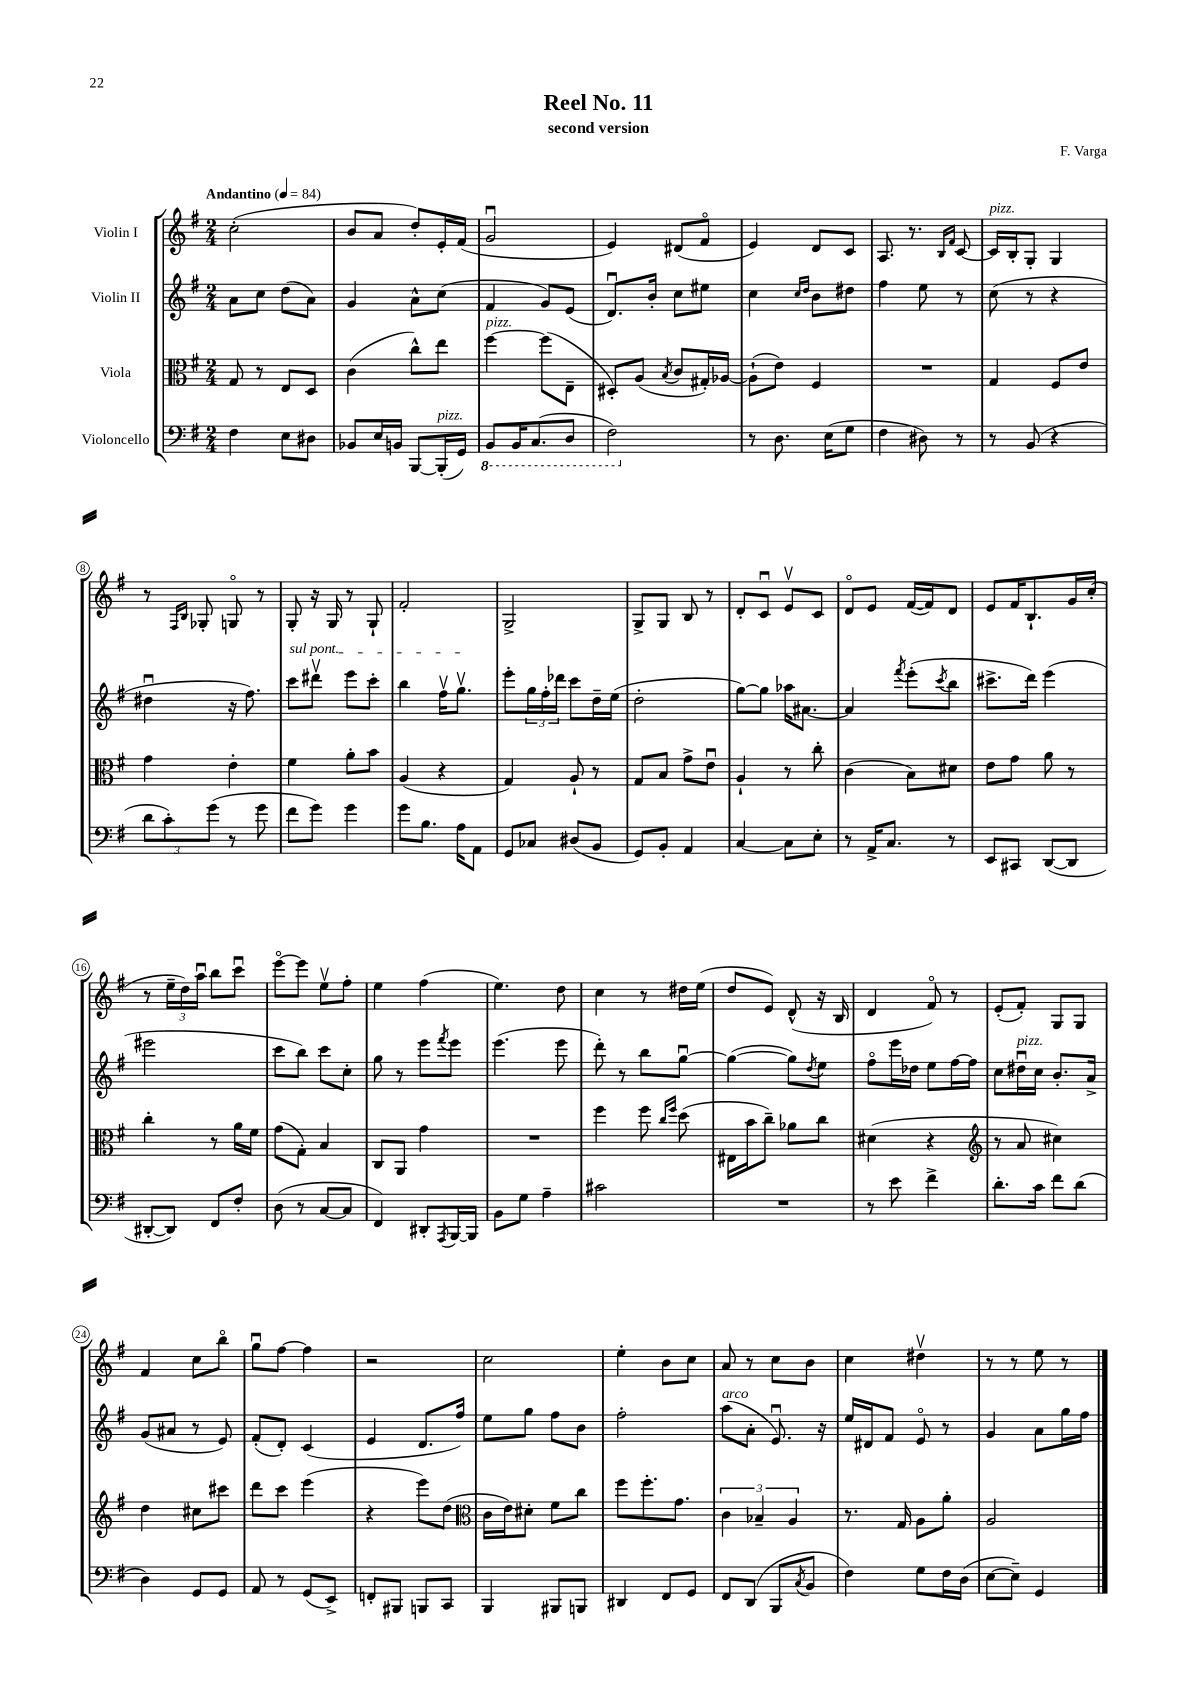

**kern	**kern	**kern	**kern
*staff4	*staff3	*staff2	*staff1
*clefF4	*clefC3	*clefG2	*clefG2
*k[f#]	*k[f#]	*k[f#]	*k[f#]
*M2/4	*M2/4	*M2/4	*M2/4
*MM84	*MM84	*MM84	*MM84
4F#	8G	8a	(2cc'
.	8r	8cc	.
8E	8E	(8dd	.
8D#	8D	8a)	.
=	=	=	=
8BB-	(4c	4g	8b
16E	.	.	8a
16BB	.	.	.
[8BBB	8cc^^)	8a^^	8dd')
(16BBB']	8ee	(8cc	16e'
16GG)	.	.	(16f#
=	=	=	=
8BBB	[4ff#	4f#	2gu
16BBB	.	.	.
(8.CC	.	.	.
.	(8ff#]	8g)	.
8DD	8E~	(8e	.
=	=	=	=
2FF#)	8D#')	8.du)	4e)
.	(8A	.	.
.	.	16b'	.
.	8qB	.	.
.	8c	8cc	(8d#
.	16G#')	8ee#	8f#o
.	[16A-	.	.
=	=	=	=
8r	(8A-`]	4cc	4e)
8.D	8e)	.	.
.	.	16qqcc	.
.	.	16qqdd	.
.	4F#	8b	8d
(16E	.	.	.
8G	.	8dd#	8c
=	=	=	=
4F#	2r	4ff#	8.A
.	.	.	8.r
8D#)	.	8ee	.
.	.	.	16qqB
.	.	.	16qqf#
8r	.	8r	[8c
=	=	=	=
8r	4G	(8cc	16c]
.	.	.	16B'
(8BB	.	8r	8G'
4r	8F#	4r	4G
.	8e	.	.
=	=	=	=
12d	4g	4dd#u	8r
12c')	.	.	.
.	.	.	16qqF#
.	.	.	16qqB
.	.	.	8G-'
(12g	.	.	.
8r	4e'	16r	8Go
.	.	8.ff#)	.
8g	.	.	8r
=	=	=	=
8f#	4f#	8ccc	8G'
8g)	.	8ddd#v	16r
.	.	.	16G
4g	8a'	8eee	8r
.	8b	8ccc'	8G`
=	=	=	=
8g	(4A	4bb	2f#'
8.B	.	.	.
.	4r	16ff#v	.
16A	.	8.ggv	.
8AA	.	.	.
=	=	=	=
8GG	4G)	8eee'	2G^
8C-	.	24gg	.
.	.	24ff#'	.
.	.	24ddd-	.
(8D#	8A`	8ccc	.
8BB	8r	16dd~	.
.	.	(16ee	.
=	=	=	=
8GG)	8G	2dd'	8G^
8BB'	8B	.	8G
4AA	8g^	.	8B
.	8eu	.	8r
=	=	=	=
[4C	4A`	[8gg)	8d'
.	.	8gg]	8cu
8C]	8r	16aa-	8ev
.	.	[8.a#	.
8E'	8cc'	.	8c
=	=	=	=
8r	(4c	4a#]	8do
16AA^	.	.	8e
8.C	.	.	.
.	.	8qfff#	.
.	8B)	(8eee'	([16f#
.	.	.	16f#])
.	.	8qccc	.
8r	8d#	8bb	8d
=	=	=	=
8EE	8e	8.ccc#^	8e
8CC#	8g	.	16f#
.	.	16ddd)	8.B`
([8DD	8a	(4eee	.
8DD]	8r	.	16g
.	.	.	(16cc'
=	=	=	=
[8DD#'	4cc'	2eee#	8r
8DD#])	.	.	24ee~
.	.	.	24dd)
.	.	.	24aau
8FF#	8r	.	8bb
8F#'	16a	.	8cccu
.	16f#	.	.
=	=	=	=
(8D	(8g	8ccc	[8eeeo
8r	8G')	8bb)	8eee]
[8C	4B	8ccc	8eev
8C]	.	8cc'	8ff#'
=	=	=	=
4FF#)	8C	8gg	4ee
.	8AA	8r	.
8DD#'	4g	8eee	(4ff#
8qAAA	.	8qfff#	.
[16BBB	.	8eee	.
16BBB]	.	.	.
=	=	=	=
8BB	2r	(4.eee	4.ee)
8G	.	.	.
4A~	.	.	.
.	.	8eee	8dd
=	=	=	=
2c#	4ff#	8ddd')	4cc
.	.	8r	.
.	8ff#	8bb	8r
.	16qqcc	.	.
.	16qqff#	.	.
.	(8dd	[8ggu	16dd#
.	.	.	(16ee
=	=	=	=
2r	16E#	(4gg_	8dd
.	16b	.	.
.	8cc~)	.	8e)
.	8a-	8gg])	(8d^^
.	.	8qdd	.
.	8cc	8ee	16r
.	.	.	16B
=	=	=	=
8r	(4d#	8ff#o	4d
8e	.	16eee	.
.	.	16dd-	.
4f#^	4r	8ee	8f#o)
.	.	[16ff#	8r
.	.	16ff#]	.
=	=	=	=
*	*clefG2	*	*
8.d'	8r	8cc	(8e'
.	8a	16dd#u	8f#')
16c	.	16cc	.
8f#	4cc#)	8.b'	8G
(8d	.	.	8G
.	.	16a^	.
=	=	=	=
4D)	4dd	(8g	4f#
.	.	8a#	.
8GG	8cc#	8r	8cc
8GG	8ccc#	8e)	8bbo
=	=	=	=
8AA	8ddd	(8f#'	8ggu
8r	8ccc	8d')	[8ff#
(8GG	(4eee	(4c	4ff#]
8EE^)	.	.	.
=	=	=	=
8FF'	4r	4e	2r
8BBB#	.	.	.
8BBB	8eee)	8.d	.
8CC	(8dd	.	.
.	.	16ff#)	.
=	=	=	=
*	*clefC3	*	*
4BBB	16c	8ee	2cc
.	16e)	.	.
.	8d#'	8gg	.
8BBB#	8f#	8ff#	.
8BBB	8cc	8b	.
=	=	=	=
4DD#	8ff#	2ff#'	4ee'
.	8.ff#'	.	.
8FF#	.	.	8b
.	8.g	.	.
8GG	.	.	8cc
=	=	=	=
8FF#	6c	(8aa	8a
(8DD	.	8a'	8r
.	6B-~	.	.
8BBB	.	8.eu)	8cc
.	6A	.	.
8qC	.	.	.
8BB	.	.	8b
.	.	16r	.
=	=	=	=
4F#)	8.r	16ee	4cc
.	.	16d#	.
.	.	8f#	.
.	16G	.	.
8G	8A	8eo	4dd#v
16F#	8a'	8r	.
(16D	.	.	.
=	=	=	=
[8E	2A	4g	8r
8E~])	.	.	8r
4GG	.	8a	8ee
.	.	16gg	8r
.	.	16ff#	.
==	==	==	==
*-	*-	*-	*-
